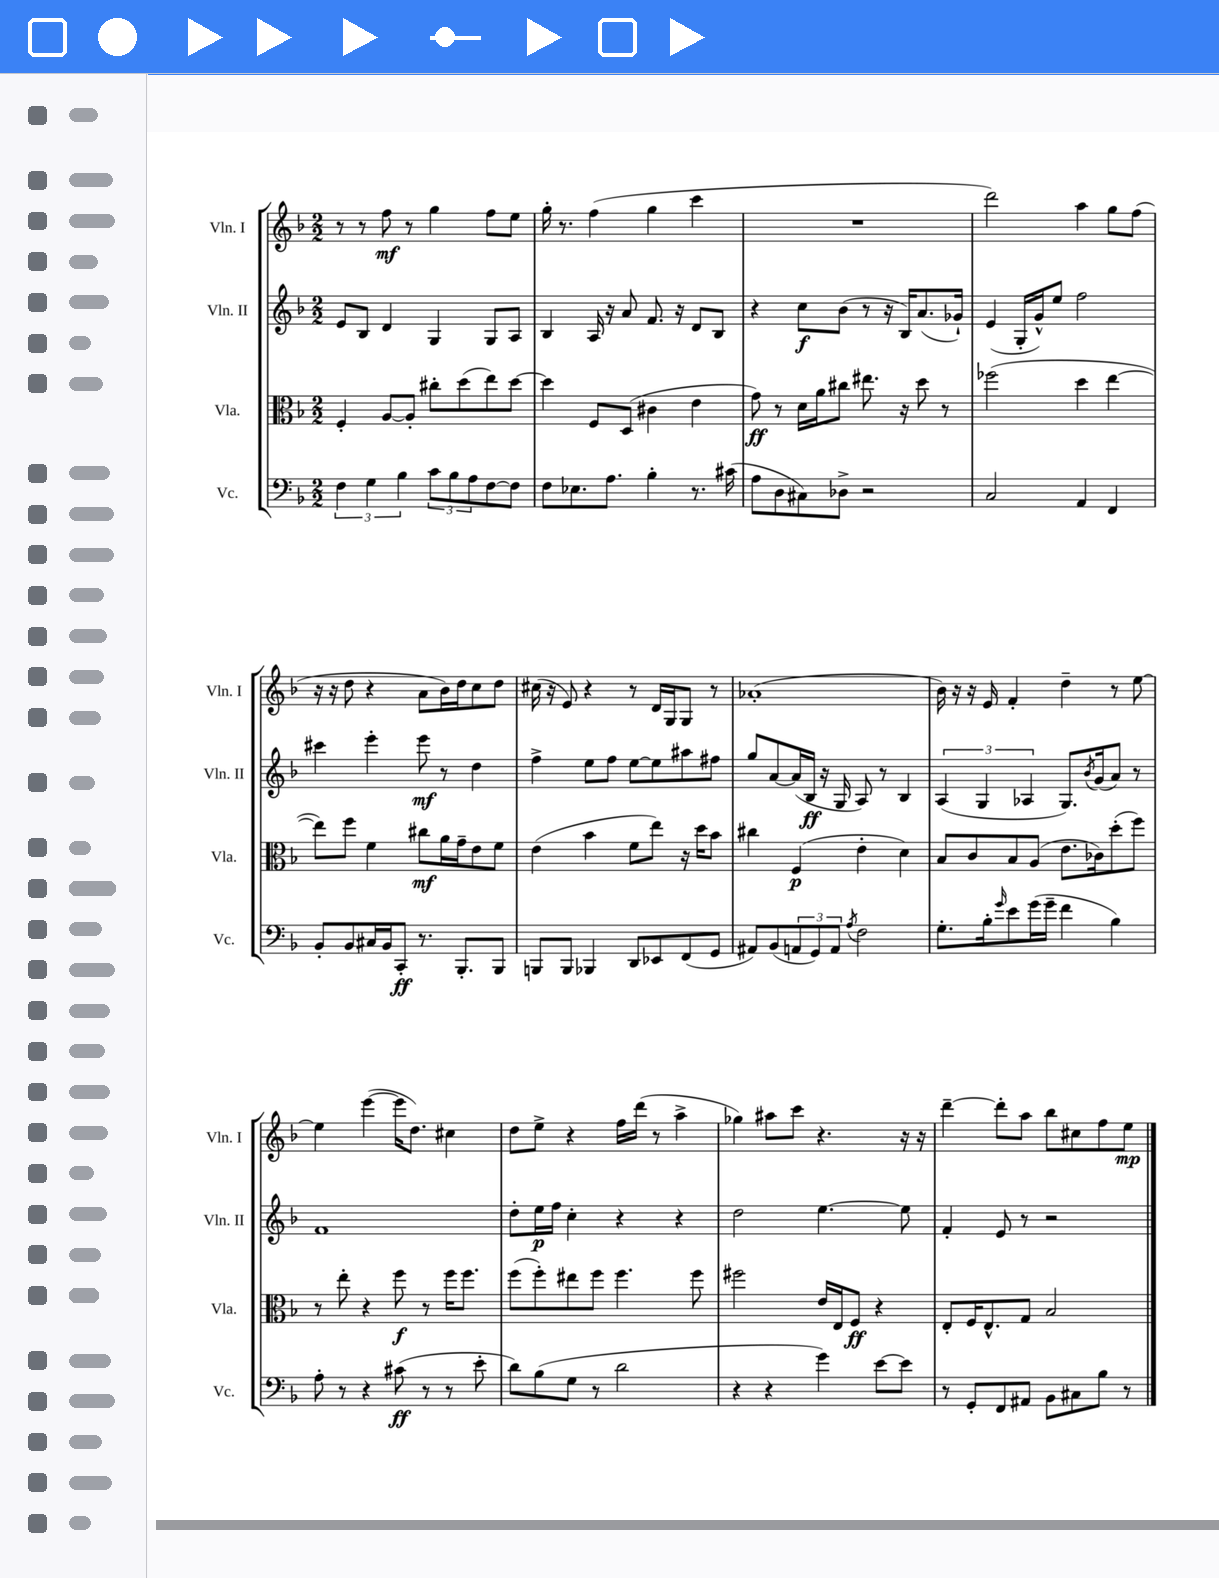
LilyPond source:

<<
\new StaffGroup <<
\new Staff = "s0" \with { instrumentName = "Vln. I" shortInstrumentName = "Vln. I" } {
    \clef treble \key f \major \numericTimeSignature \time 2/2
    r8 r8 f''8\mf r8 g''4 f''8 e''8 |
    g''16-. r8. f''4( g''4 c'''4 |
    R1 |
    d'''2) a''4 g''8 f''8( |
    r16 r16 d''8 r4 a'8 bes'16) d''16 c''8 d''8 |
    cis''16( r16 e'8) r4 r8 d'16 g16 g8 r8 |
    aes'1-.( |
    bes'16) r16 r16 e'16 f'4-. d''4-- r8 e''8~ |
    e''4 e'''4~( e'''16 d''8.) cis''4 |
    d''8 e''8-> r4 f''16 d'''16( r8 a''4-> |
    ges''4) ais''8 c'''8 r4. r16 r16 |
    d'''4~-- d'''8-. a''8 bes''8 cis''8 f''8 e''8\mp \bar "|." |
}
\new Staff = "s1" \with { instrumentName = "Vln. II" shortInstrumentName = "Vln. II" } {
    \clef treble \key f \major \numericTimeSignature \time 2/2
    e'8 bes8 d'4 g4 g8 a8 |
    bes4 a16 r16 a'8 f'8. r16 d'8 bes8 |
    r4 c''8\f bes'8( r8 r16 bes16) a'8.( ges'16-!) |
    e'4( g16-. g'16-^) e''8 f''2 |
    cis'''4 e'''4-. e'''8\mf r8 d''4 |
    f''4-> e''8 f''8 e''8~ e''8 ais''8 fis''8 |
    g''8 a'8~ a'16( bes16\ff r16 g16 a8) r8 bes4 |
    \tuplet 3/2 { a4( g4 aes4 } g8.) \acciaccatura { bes'8 } g'16( a'8) r8 |
    f'1 |
    d''8-. e''16\p f''16 c''4-. r4 r4 |
    d''2 e''4.~ e''8 |
    f'4-. e'8 r8 r2 \bar "|." |
}
\new Staff = "s2" \with { instrumentName = "Vla." shortInstrumentName = "Vla." } {
    \clef alto \key f \major \numericTimeSignature \time 2/2
    f4-. a8~ a8-. cis''8-. d''8( e''8) d''8~ |
    d''4 f8 d8( cis'4 e'4 |
    g'8\ff) r8 d'16 a'16 cis''8 eis''8. r16 d''8 r8 |
    fes''2( d''4 e''4~ |
    e''8) f''8 f'4 cis''8\mf a'16 g'16-- e'8 f'8 |
    e'4( bes'4 f'8 e''8) r16 d''16 bes'8 |
    cis''4 f4\p( e'4-. d'4) |
    bes8 c'8 bes8 a8( e'8. ces'16) d''8-.( f''8) |
    r8 e''8-. r4 f''8\f r8 f''16 f''8. |
    f''8( f''8-.) eis''8 f''8 f''4. f''8 |
    fis''2 e'16 e16 f8\ff r4 |
    e8-. f16 e8.-^ g8 bes2 \bar "|." |
}
\new Staff = "s3" \with { instrumentName = "Vc." shortInstrumentName = "Vc." } {
    \clef bass \key f \major \numericTimeSignature \time 2/2
    \tuplet 3/2 { f4 g4 bes4 } \tuplet 3/2 { c'8 bes8 a8 } f8~ f8 |
    f8 ees8. a8. bes4-. r8. cis'16( |
    a8 d8 cis8) des8-> r2 |
    c2 a,4 f,4 |
    bes,8-. bes,8 cis16 bes,16 c,8-.\ff r8. bes,,8.-. bes,,8 |
    b,,8 b,,8 bes,,4 d,8 ees,8 f,8( g,8 |
    ais,8) bes,8( \tuplet 3/2 { a,8 g,8) a,8 } \acciaccatura { a8 } f2 |
    g8.-. bes16-. \grace { g'16 } e'8 g'16( g'16-- f'4 bes4) |
    a8-. r8 r4 cis'8\ff( r8 r8 e'8-. |
    d'8) bes8( g8 r8 d'2 |
    r4 r4 g'4) e'8~ e'8 |
    r8 g,8-. f,8 ais,8 bes,8 cis8 bes8 r8 \bar "|." |
}
>>
>>
\layout { \context { \Score \remove "Bar_number_engraver" } }
